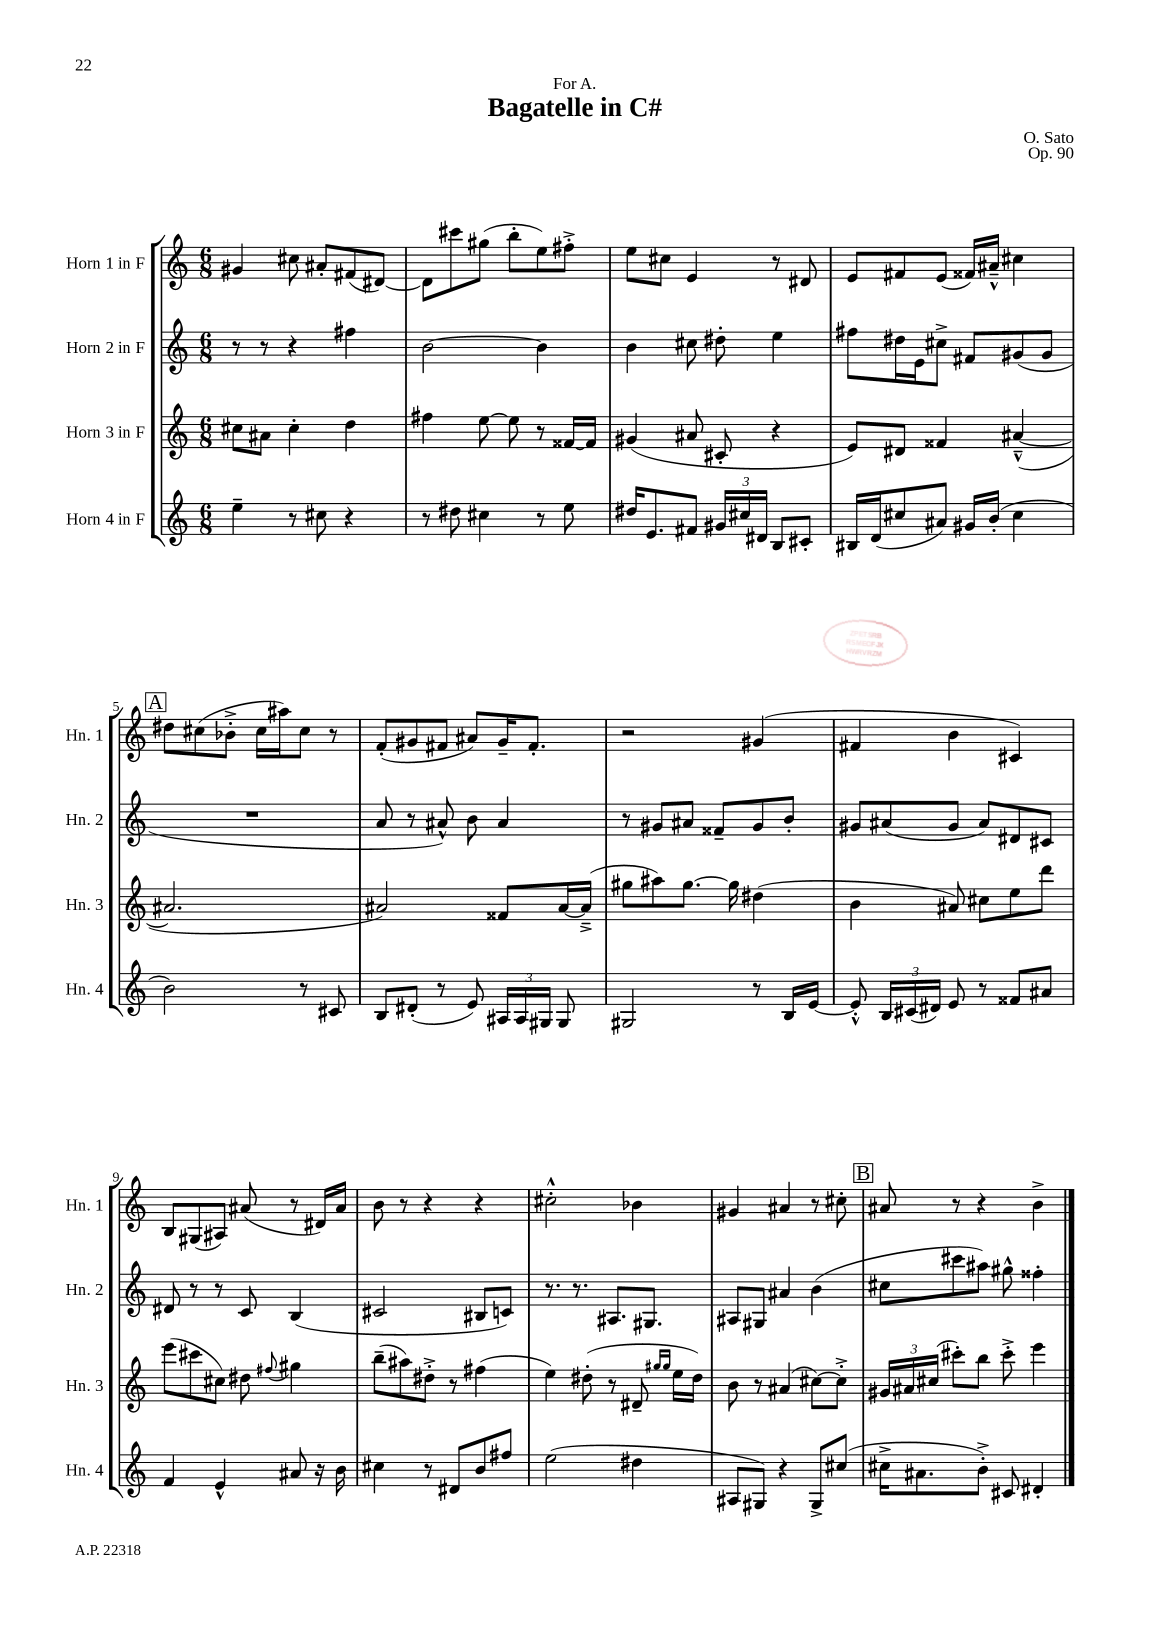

**kern	**kern	**kern	**kern
*staff4	*staff3	*staff2	*staff1
*clefG2	*clefG2	*clefG2	*clefG2
*k[]	*k[]	*k[]	*k[]
*M6/8	*M6/8	*M6/8	*M6/8
4ee~	8cc#	8r	4g#
.	8a#	8r	.
8r	4cc#'	4r	8cc#
8cc#	.	.	8a#'
4r	4dd	4ff#	(8f#
.	.	.	[8d#)
=	=	=	=
8r	4ff#	[2b	8d#]
8dd#	.	.	8ccc#
4cc#	[8ee	.	(8gg#
.	8ee]	.	8bb'
8r	8r	4b]	8ee)
8ee	[16f##	.	8ff#'^
.	16f##]	.	.
=	=	=	=
16dd#	(4g#	4b	8ee
8.e	.	.	.
.	.	.	8cc#
8f#	8a#	8cc#	4e
24g#	8c#'	8dd#'	.
24cc#	.	.	.
24d#	.	.	.
8B	4r	4ee	8r
8c#'	.	.	8d#
=	=	=	=
16B#	8e)	8ff#	8e
(16d	.	.	.
8cc#	8d#	16dd#	8f#
.	.	16e	.
8a#)	4f##	8cc#^	(8e
16g#	.	8f#	16f##)
(16b'	.	.	16a#~^^
4cc#	([4a#~^^	(8g#	4cc#
.	.	8g#	.
=	=	=	=
2b)	2.a#]	2.r	8dd#
.	.	.	(8cc#
.	.	.	8b-'^
.	.	.	16cc#
.	.	.	16aa#)
8r	.	.	8cc#
8c#	.	.	8r
=	=	=	=
8B	2a#)	8a	(8f'
(8d#'	.	8r	8g#
8r	.	8a#^^)	8f#
8e)	.	8b	8a#)
24A#	8f##	4a#	16g#~
24A#	.	.	.
.	.	.	8.f#'
24G#	.	.	.
8G#	[16a#	.	.
.	(16a#~^]	.	.
=	=	=	=
2G#	8gg#	8r	2r
.	8aa#)	8g#	.
.	[8.gg#	8a#	.
.	.	8f##~	.
.	16gg#]	.	.
8r	(4dd#	8g#	(4g#
16B	.	8b'	.
[16e	.	.	.
=	=	=	=
8e'^^]	4b	8g#	4f#
24B	.	(8a#	.
(24c#	.	.	.
24d#)	.	.	.
8e	8a#)	8g#	4b
8r	8cc#	8a#)	.
8f##	8ee	8d#	4c#)
8a#	8ddd	8c#	.
=	=	=	=
4f	(8eee	8d#	8B
.	8ccc#	8r	(8G#
4e^^	8cc#)	8r	8A#)
.	8dd#	8c	(8a#
.	8qqff#	.	.
8a#	4gg#	(4B	8r
16r	.	.	16d#)
16b	.	.	16a#
=	=	=	=
4cc#	(8bb~	2c#	8b
.	8aa#)	.	8r
8r	8dd#'^	.	4r
8d#	8r	.	.
8b	(4ff#	8B#	4r
8ff#	.	8c)	.
=	=	=	=
(2ee	4ee)	8.r	2cc#'^^
.	.	8.r	.
.	(8dd#'	.	.
.	8r	8.A#	.
4dd#	8d#~	.	4b-
.	.	8.G#	.
.	16qqgg#	.	.
.	16qqgg#	.	.
.	16ee	.	.
.	16dd#)	.	.
=	=	=	=
8A#	8b	8A#	4g#
8G#)	8r	8G#	.
4r	(4a#	4a#	4a#
8G#^	[8cc#)	(4b	8r
(8cc#	8cc#'^]	.	8cc#'
=	=	=	=
16cc#^	24g#	8cc#	8a#
.	24a#	.	.
8.a#	.	.	.
.	(24cc#	.	.
.	8ccc#')	8ccc#	8r
8b'^)	8bb	8aa#)	4r
8c#	8ccc#'^	8gg#^^	.
4d#'	4eee	4ff##'	4b^
==	==	==	==
*-	*-	*-	*-
